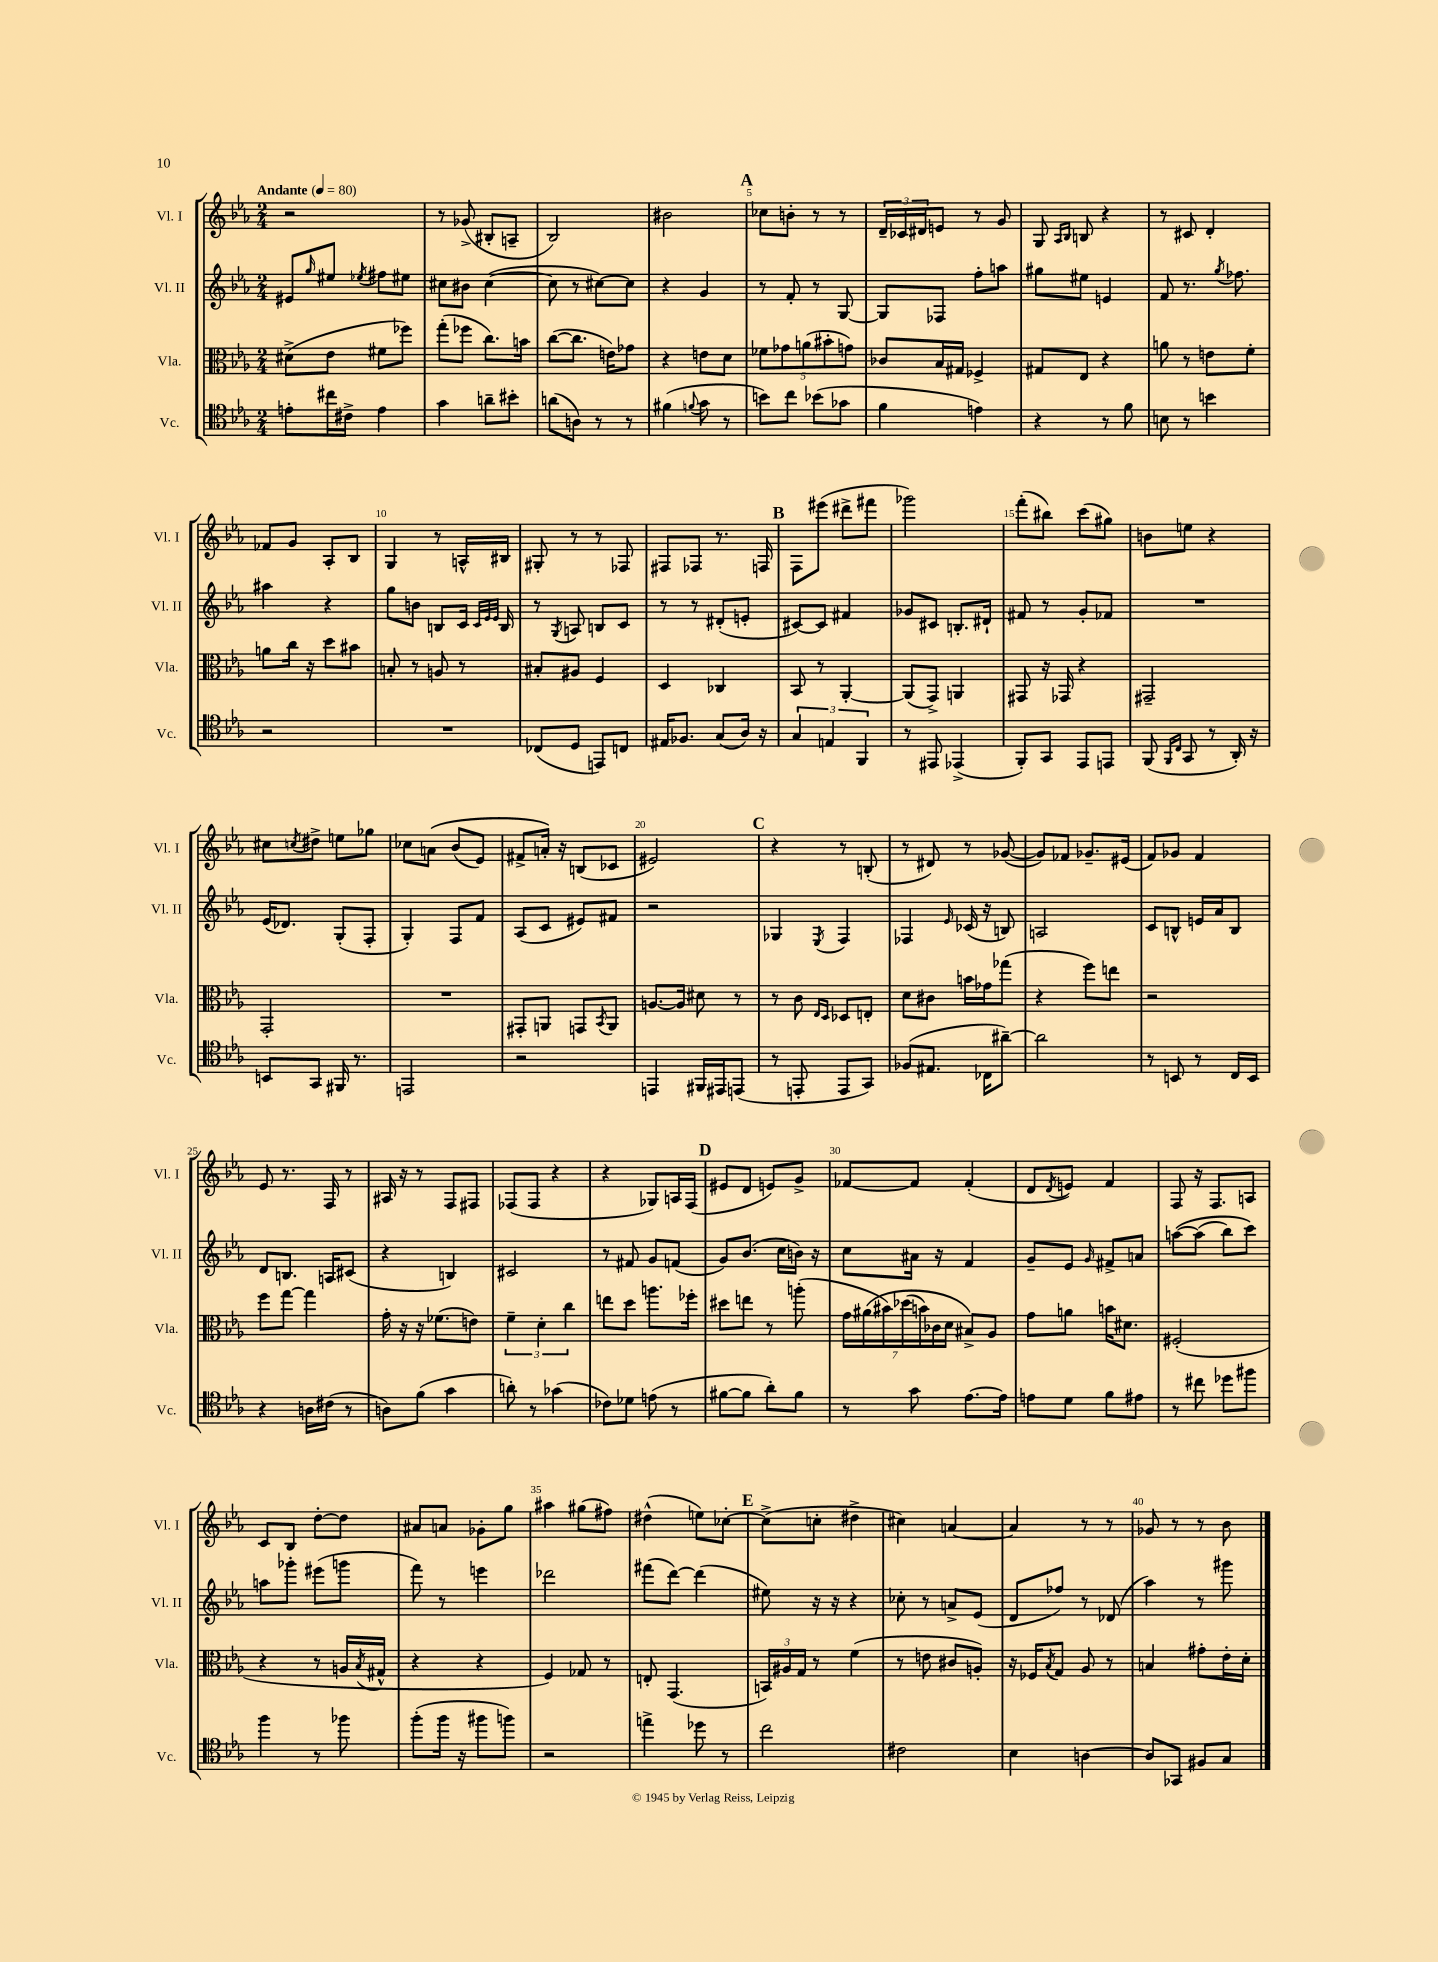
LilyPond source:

<<
\new StaffGroup <<
\new Staff = "s0" \with { instrumentName = "Vl. I" shortInstrumentName = "Vl. I" } {
    \clef treble \key ees \major \numericTimeSignature \time 2/4 \tempo "Andante" 4 = 80
    r2 |
    r8 ges'8->( bis8-. a8-- |
    bes2) |
    bis'2 |
    \mark \markup { \bold "A" } ces''8 b'8-. r8 r8 |
    \tuplet 3/2 { d'16-- ces'16 dis'16 } e'8 r8 g'8 |
    g8 \grace { aes16 bes16 } b8 r4 |
    r8 cis'8 d'4-. |
    fes'8 g'8 aes8-. bes8 |
    g4 r8 a16-^ bis16 |
    gis8-. r8 r8 fes8 |
    fis8 fes8 r8. f16 |
    \mark \markup { \bold "B" } f8 eis'''8( dis'''8-> fis'''8 |
    ges'''2) |
    f'''8-.( bis''8) c'''8( gis''8) |
    b'8 e''8 r4 |
    cis''8 \acciaccatura { c''8 } dis''8-> e''8 ges''8 |
    ces''8 a'8\( bes'8( ees'8) |
    fis'8-> a'16-.\) r16 b8( ces'8 |
    eis'2) |
    \mark \markup { \bold "C" } r4 r8 b8-.( |
    r8 dis'8) r8 ges'8~( |
    ges'8) fes'8 ges'8.-- eis'16( |
    f'8) ges'8 f'4 |
    ees'8 r8. f16 r8 |
    ais16 r16 r8 f8 fis8 |
    fes8( fes8 r4 |
    r4 ges8) a16 f16( |
    \mark \markup { \bold "D" } eis'8 d'8 e'8) g'8-> |
    fes'8~ fes'8 fes'4-.( |
    d'8 \acciaccatura { d'8 } e'8) f'4 |
    f8 r16 f8. a8 |
    c'8 bes8 d''8~-. d''8 |
    ais'8 a'8 ges'8-. g''8 |
    ais''4 gis''8( fis''8) |
    dis''4-^( e''8) ces''8~-. |
    \mark \markup { \bold "E" } ces''8->( c''8-. dis''4-> |
    cis''4) a'4~ |
    a'4 r8 r8 |
    ges'8 r8 r8 bes'8 \bar "|." |
}
\new Staff = "s1" \with { instrumentName = "Vl. II" shortInstrumentName = "Vl. II" } {
    \clef treble \key ees \major \numericTimeSignature \time 2/4
    eis'8 \grace { g''16 } eis''8 \acciaccatura { ees''8 } fis''8 eis''8 |
    cis''8 bis'8 cis''4~( |
    cis''8 r8 cis''8~) cis''8 |
    r4 g'4 |
    \mark \markup { \bold "A" } r8 f'8-. r8 g8~ |
    g8 fes8 f''8-. a''8 |
    gis''8 eis''8 e'4 |
    f'8 r8. \acciaccatura { g''8 } fes''8. |
    ais''4 r4 |
    g''8 b'8 b8 c'16 \grace { c'32 ees'32 ees'32 } b16 |
    r8 \acciaccatura { g8 } a8 b8 c'8 |
    r8 r8 dis'8-.( e'8-. |
    \mark \markup { \bold "B" } cis'8~) cis'8 fis'4 |
    ges'8 cis'8 b8.-. dis'16-! |
    fis'8 r8 g'8-. fes'8 |
    R2 |
    ees'16( des'8.) g8-.( f8-. |
    g4-.) f8 f'8 |
    aes8( c'8 eis'8) fis'8 |
    r2 |
    \mark \markup { \bold "C" } ges4 \acciaccatura { ees8 } f4 |
    fes4 \grace { ees'16 } ces'16( r16 b8) |
    a2 |
    c'8 b8-^ e'16 aes'16 b8 |
    d'8 b8. a16 cis'8( |
    r4 b4) |
    cis'2 |
    r8 fis'8 g'8 f'8( |
    \mark \markup { \bold "D" } g'8) bes'8.( c''16 b'16) r16 |
    c''8 ais'16 r16 f'4 |
    g'8-- ees'8 \grace { g'16 } fis'8-> a'8 |
    a''8~\( a''8( bes''8) c'''8\) |
    a''8 ges'''8-. eis'''8( g'''8 |
    f'''8) r8 e'''4 |
    des'''2 |
    fis'''8( d'''8~) d'''4( |
    \mark \markup { \bold "E" } eis''8) r16 r16 r4 |
    ces''8-. r8 a'8-> ees'8( |
    d'8 fes''8) r8 des'8( |
    aes''4) r8 gis'''8 \bar "|." |
}
\new Staff = "s2" \with { instrumentName = "Vla." shortInstrumentName = "Vla." } {
    \clef alto \key ees \major \numericTimeSignature \time 2/4
    dis'8->( ees'8 fis'8 fes''8) |
    g''8-.( fes''8 c''8.) b'16 |
    c''8~( c''8. e'16) ges'8 |
    r4 e'8 d'8 |
    \mark \markup { \bold "A" } \tuplet 5/4 { fes'8 ges'8 a'8( bis'8-. g'8) } |
    ces'8 bes16 gis16 fes4-> |
    gis8 ees8 r4 |
    a'8 r8 e'8 f'8-. |
    a'8 c''16 r16 d''8 bis'8 |
    b8-. r8 a8 r8 |
    bis8-. ais8 f4 |
    d4 ces4 |
    \mark \markup { \bold "B" } bes,8 r8 aes,4~-. |
    aes,8( g,8->) a,4 |
    gis,8 r16 ges,16 r4 |
    gis,2-- |
    g,2-. |
    R2 |
    gis,8-. a,8 g,8 \acciaccatura { bes,8 } a,8 |
    a8.~ a16 dis'8 r8 |
    \mark \markup { \bold "C" } r8 c'8 \grace { ees16 d16 } des8 e8-. |
    d'8 cis'8 b'16 ges'16 ges''8( |
    r4 f''8) e''8 |
    r2 |
    f''8 g''8~ g''4 |
    g'16-. r16 r16 fes'8.( e'8) |
    \tuplet 3/2 { f'4-- d'4-. c''4 } |
    e''8 d''8 a''8. fes''16-. |
    \mark \markup { \bold "D" } dis''8 e''8 r8 a''8-.( |
    \tuplet 7/4 { g'16 ais'16\( bis'16) des''16( b'16) ces'16 d'16 } bis8->\) aes8 |
    g'8 a'8 b'16 dis'8. |
    fis2-.( |
    r4 r8 a16 \acciaccatura { bes8 } gis16-^ |
    r4 r4 |
    f4) ges8 r8 |
    e8-. g,4.( |
    \mark \markup { \bold "E" } \tuplet 3/2 { b,16) ais16 g16 } r8 f'4( |
    r8 e'8 cis'8 a8-.) |
    r16 fes16 \acciaccatura { bes8 } g8 aes8 r8 |
    b4 gis'8-. ees'16-. d'16-. \bar "|." |
}
\new Staff = "s3" \with { instrumentName = "Vc." shortInstrumentName = "Vc." } {
    \clef tenor \key ees \major \numericTimeSignature \time 2/4
    e'8-. cis''16 cis'16-> e'4 |
    g'4 a'8-- bis'8-. |
    a'8( a8) r8 r8 |
    fis'4( \appoggiatura { f'8 } g'8 r8 |
    \mark \markup { \bold "A" } b'8) c''8 bes'8( ges'8 |
    f'4 e'4) |
    r4 r8 f'8 |
    b8 r8 b'4 |
    r2 |
    R2 |
    ces8( d8 e,8) c8 |
    eis16 fes8. g8( aes16) r16 |
    \mark \markup { \bold "B" } \tuplet 3/2 { g4 e4 f,4 } |
    r8 eis,8 ees,4->( |
    f,8-.) g,8 ees,8 e,8 |
    f,8( \grace { f,16 c16 } g,8 r8 aes,16-.) r16 |
    b,8 g,8 fis,16 r8. |
    e,2 |
    r2 |
    e,4 fis,16 eis,16 e,8( |
    \mark \markup { \bold "C" } r8 e,8-. e,8 g,8) |
    fes8( eis8. ces16 ais'8~--) |
    ais'2 |
    r8 b,8 r8 c16 b,16 |
    r4 a16 cis'16( r8 |
    a8) f'8( g'4 |
    a'8-.) r8 ges'4( |
    ces'8) des'8 e'8( r8 |
    \mark \markup { \bold "D" } fis'8~ fis'8 aes'8-.) fis'8 |
    r8 g'8 ees'8.~ ees'16 |
    e'8 d'8 f'8 eis'8 |
    r8 cis''8 des''8 fis''8 |
    f''4 r8 fes''8 |
    f''8-.( f''16 r16 fis''8 f''8) |
    r2 |
    e''4-> des''8 r8 |
    \mark \markup { \bold "E" } c''2 |
    cis'2 |
    bes4 a4~ |
    a8 ges,8 fis8 g8 \bar "|." |
}
>>
>>
\layout { \context { \Score \override BarNumber.break-visibility = ##(#f #t #t) barNumberVisibility = #(every-nth-bar-number-visible 5) } }
